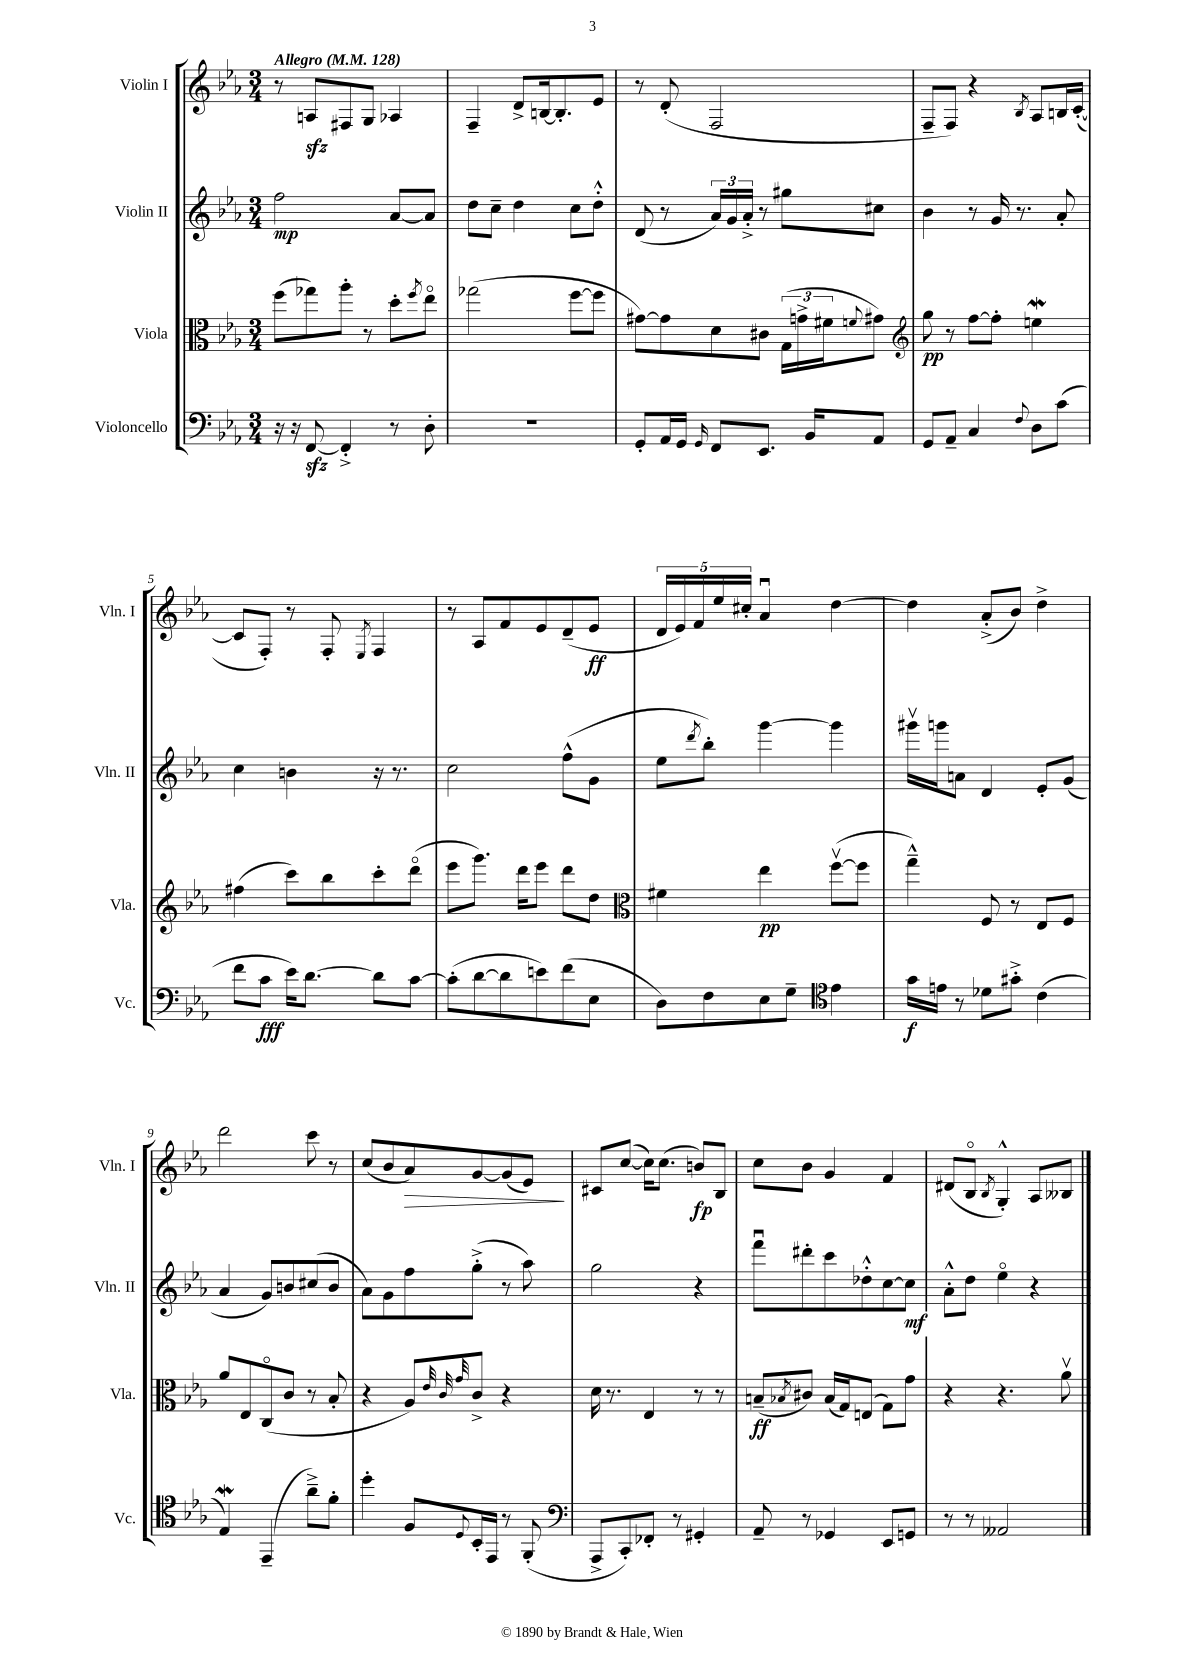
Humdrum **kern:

**kern	**kern	**kern	**kern
*staff4	*staff3	*staff2	*staff1
*clefF4	*clefC3	*clefG2	*clefG2
*k[b-e-a-]	*k[b-e-a-]	*k[b-e-a-]	*k[b-e-a-]
*M3/4	*M3/4	*M3/4	*M3/4
*MM128	*MM128	*MM128	*MM128
16r	(8ff\L	2ff\	8r
16r	.	.	.
[8FF/	8gg-\)	.	8A/L
4FF'^/]	8aa-'\J	.	8F#/
.	8r	.	8G/J
8r	8dd'\L	[8a-/L	4A-/
.	8qff/	.	.
8D'\	8ee-o\J	8a-/]J	.
=	=	=	=
2.r	(2gg-\	8dd\L	4F~/
.	.	8cc~\J	.
.	.	4dd\	8d^/L
.	.	.	[16B/k
.	.	.	8.B'/]
.	[8ff\L	8cc\L	.
.	8ff\]J	8dd'^^\J	8e-/J
=	=	=	=
8GG'/L	[8g#\L)	(8d/	8r
16AA-/L	8g#\]	8r	(8d'/
16GG/JJ	.	.	.
16qqGG/	.	.	.
8FF/L	8d\	24a-/LL)	2F/
.	.	24g/	.
.	.	24a-'^/JJ	.
8.EE-/J	8c#\J	8r	.
.	(24G\LL	8gg#\L	.
.	24g^\	.	.
16BB-/LK	.	.	.
.	24f#\J	.	.
.	8qqf/	.	.
8AA-/J	8g#\J)	8cc#\J	.
=	=	=	=
*	*clefG2	*	*
8GG/L	8gg\	4b-\	8F~/L
8AA-~/J	8r	.	8F/J)
4C/	[8ff\L	8r	4r
.	8ff'\]J	16g/	.
.	.	8.r	.
8qqF/	.	.	8qB-/
8D\L	4ee\	.	8A-/L
(8c\J	.	8a-'/	16B/L
.	.	.	([16c'/JJ
=	=	=	=
8f\L	(4ff#\	4cc\	8c/]L
8c\J	.	.	8F'/J)
16e-\LK)	8ccc\L)	4b\	8r
[8.d\J	.	.	.
.	8bb-\	.	8F'/
.	.	.	8qE-/
8d\]L	8ccc'\	16r	4F/
.	.	8.r	.
[8c\J	(8dddo\J	.	.
=	=	=	=
(8c'\]L	8eee-\L	2cc\	8r
[8d\	8.ggg\J)	.	8A-/L
8d\]	.	.	8f/
.	16ddd\LK	.	.
8e\)	8eee-\J	.	8e-/
(8f\	8ddd\L	(8ff^^\L	(8d~/
8E-\J	8dd\J	8g\J	8e-/J
=	=	=	=
*	*clefC3	*	*
8D\L)	4f#\	8ee-\L	20d/LL
.	.	.	20e-/)
.	.	.	20f/
.	.	8qddd/	.
8F\	.	8bb-'\J)	.
.	.	.	20ee-/
.	.	.	20cc#'/JJ
8E-\	4ee-\	[4ggg\	4a-u/
8G~\J	.	.	.
*clefC4	*	*	*
4e-\	([8ffv\L	4ggg\]	[4dd\
.	8ff\]J	.	.
=	=	=	=
16g\LL	4gg~^^\)	16ggg#v\LL	4dd\]
16e\JJ	.	16ggg\J	.
8r	.	8a\J	.
8d-\L	8F/	4d/	(8a-'^/L
8g#'^\J	8r	.	8b-/J)
(4c\	8E-/L	8e-'/L	4dd^\
.	8F/J	(8g/J	.
=	=	=	=
4E-/)	8a-/L	4a-/	2ddd\
.	8E-/	.	.
(4EE-~/	(8Co/	8g/L)	.
.	8c/J	8b/	.
8a-~^\L)	8r	(8cc#/	8ccc\
8f'\J	8B-'/	8b/J	8r
=	=	=	=
4dd'\	4r	8a-\L)	(8cc/L
.	.	8g\	8b-/
8F/L	8A-/L)	8ff\	8a-/)
.	32qqe-/	.	.
.	32qqc/	.	.
8qqD/	32qqg/	.	.
16BB-'/L	8c^/J	(8gg'^\J	[8g/
16EE-/JJ	.	.	.
8r	4r	8r	(8g/]
(8FF'/	.	8aa-\)	8e-/J)
=	=	=	=
*clefF4	*	*	*
8AAA-^/L	16d\	2gg\	8c#/L
.	8.r	.	.
8CC'/)	.	.	([8cc/J
8FF-'/J	4E-/	.	16cc\]LK)
.	.	.	(8.cc\J
8r	.	.	.
4GG#'/	8r	4r	8b/L)
.	8r	.	8B-/J
=	=	=	=
8AA-~/	(8B~/L	8fffu\L	8cc\L
.	8qB-/	.	.
8r	8c#/J)	8ddd#'\	8b-\J
4GG-/	(16B-/LL	8ccc\	4g/
.	16G/J)	.	.
.	(8E/J	8dd-'^^\	.
8EE-/L	8G\L)	[8cc\	4f/
8GG/J	8g\J	8cc\]J	.
=	=	=	=
8r	4r	8a-'^^\L	(8d#/L
8r	.	8dd\J	8B-o/J
.	.	.	8qB-/
2AA--/	4.r	4ee-o\	4G'^^/)
.	.	4r	8A-/L
.	8a-v\	.	8B--/J
==	==	==	==
*-	*-	*-	*-
